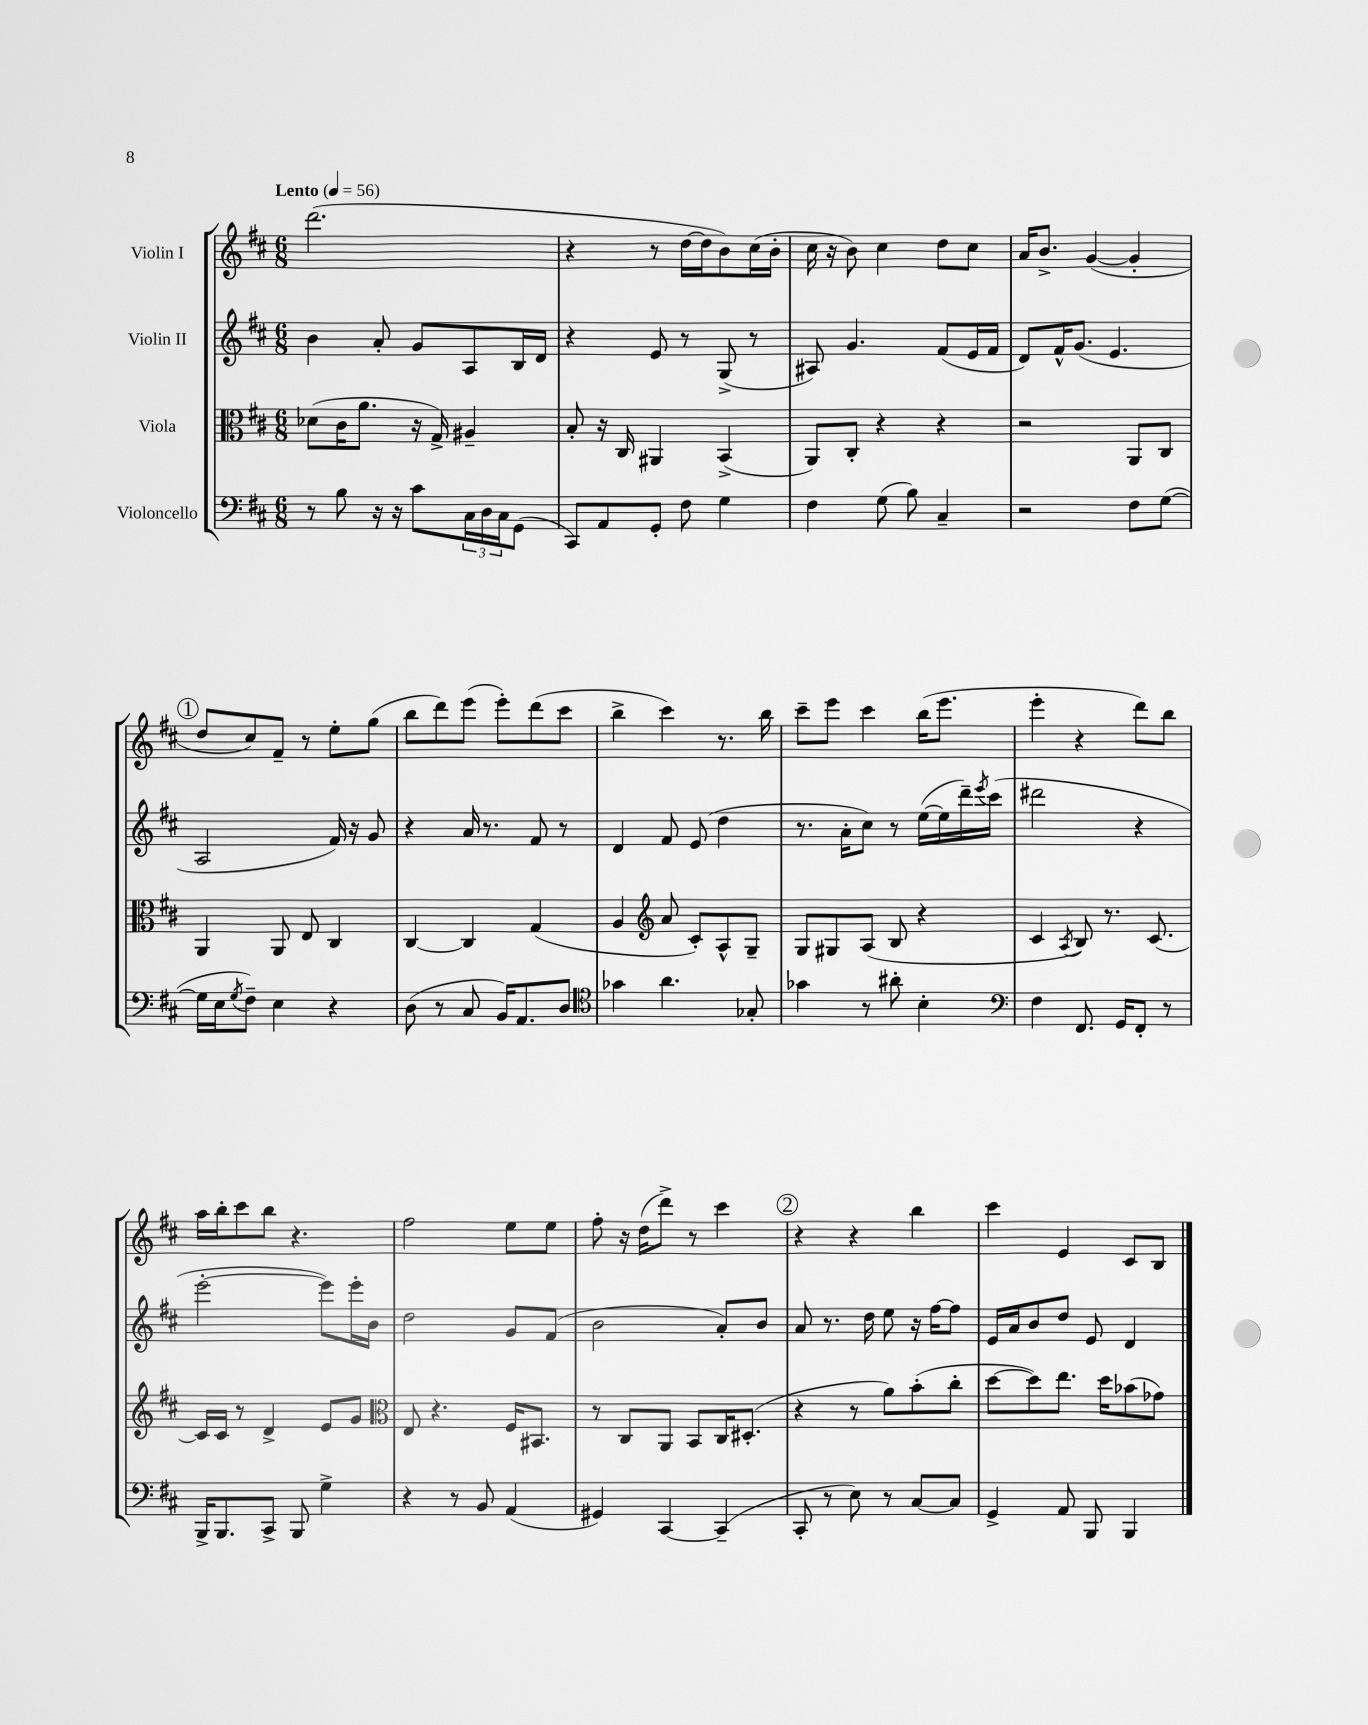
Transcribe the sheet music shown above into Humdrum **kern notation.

**kern	**kern	**kern	**kern
*staff4	*staff3	*staff2	*staff1
*clefF4	*clefC3	*clefG2	*clefG2
*k[f#c#]	*k[f#c#]	*k[f#c#]	*k[f#c#]
*M6/8	*M6/8	*M6/8	*M6/8
*MM56	*MM56	*MM56	*MM56
8r	(8d-	4b	(2.ddd
8B	16c#	.	.
.	8.a	.	.
16r	.	8a'	.
16r	.	.	.
8c#	16r	8g	.
.	16G^)	.	.
24C#	4A#~	8A	.
24D	.	.	.
24C#	.	.	.
(8GG	.	16B	.
.	.	16d	.
=	=	=	=
8CC#)	8B'	4r	4r
8AA	16r	.	.
.	16C#	.	.
8GG'	4AA#	8e	8r
8F#	.	8r	[16dd
.	.	.	16dd]
4G	(4BB^	(8G^	8b)
.	.	8r	(16cc#
.	.	.	16b'
=	=	=	=
4F#	8AA)	8A#)	16cc#
.	.	.	16r
.	8C#'	4.g	8b)
(8G	4r	.	4cc#
8B)	.	.	.
4C#~	4r	(8f#	8dd
.	.	16e	8cc#
.	.	16f#	.
=	=	=	=
2r	2r	8d)	16a
.	.	.	8.b^
.	.	16f#^^	.
.	.	(8.g	.
.	.	.	([4g
.	.	4.e	.
8F#	8AA	.	4g']
([8G	8C#	.	.
=	=	=	=
16G]	4AA	2A	8dd
16E	.	.	.
8qG	.	.	.
8F#~)	.	.	8cc#)
4E	8AA	.	8f#~
.	8E	.	8r
4r	4C#	16f#)	8ee'
.	.	16r	.
.	.	8g	(8gg
=	=	=	=
(8D	[4C#	4r	8bb
8r	.	.	8ddd)
8C#	4C#]	16a	(8eee
.	.	8.r	.
16BB)	.	.	8eee')
8.AA	.	.	.
.	(4G	8f#	(8ddd
8D	.	8r	8ccc#
=	=	=	=
*clefC4	*	*	*
4g-	4A	4d	4bb^
*	*clefG2	*	*
4.a	8a	8f#	4ccc#)
.	8c#')	(8e	.
.	8A^^	4dd	8.r
8G-'	8G~	.	.
.	.	.	16bb
=	=	=	=
4g-	8G	8.r	8ccc#~
.	8G#	.	8eee
.	.	16a'	.
8r	(8A	8cc#)	4ccc#
8a#'	8B	8r	.
4B'	4r	([16ee	(16bb
.	.	16ee]	8.eee
.	.	16ddd~)	.
.	.	8qeee	.
.	.	(16ccc#	.
=	=	=	=
*clefF4	*	*	*
4F#	4c#	2ddd#	4eee'
.	8qA	.	.
8.FF#	8B)	.	4r
.	8.r	.	.
16GG	.	.	.
8FF#'	.	4r	8ddd)
.	[8.c#	.	.
8r	.	.	8bb
=	=	=	=
16BBB^	16c#]	[2eee'	16aa
8.BBB	16c#	.	16bb'
.	8r	.	8ccc#
8CC#^	4d^	.	8bb
8BBB	.	.	4.r
4G^	8e	8eee])	.
.	8g	16eee'	.
.	.	16b	.
=	=	=	=
*	*clefC3	*	*
4r	8E	2dd	2ff#
.	4.r	.	.
8r	.	.	.
8BB	.	.	.
(4AA	16F#	8g	8ee
.	8.BB#	.	.
.	.	(8f#	8ee
=	=	=	=
4GG#)	8r	2b	8ff#'
.	8C#	.	16r
.	.	.	(16dd
[4CC#	8AA	.	8ddd^)
.	8BB	.	8r
(4CC#~]	16C#	8a')	4ccc#
.	(8.D#'	.	.
.	.	8b	.
=	=	=	=
8CC#'	4r	8a	4r
8r	.	8.r	.
8E)	8r	.	4r
.	.	16dd	.
8r	8a)	8ee	.
[8C#	(8b'	16r	4bb
.	.	[16ff#	.
8C#]	8cc#'	8ff#]	.
=	=	=	=
4GG^	[8dd	16e	4ccc#
.	.	16a	.
.	8dd])	8b	.
8AA	8.ee	8dd	4e
8BBB	.	8e	.
.	16dd	.	.
4BBB	(8b-	4d	8c#
.	8g-)	.	8B
==	==	==	==
*-	*-	*-	*-
